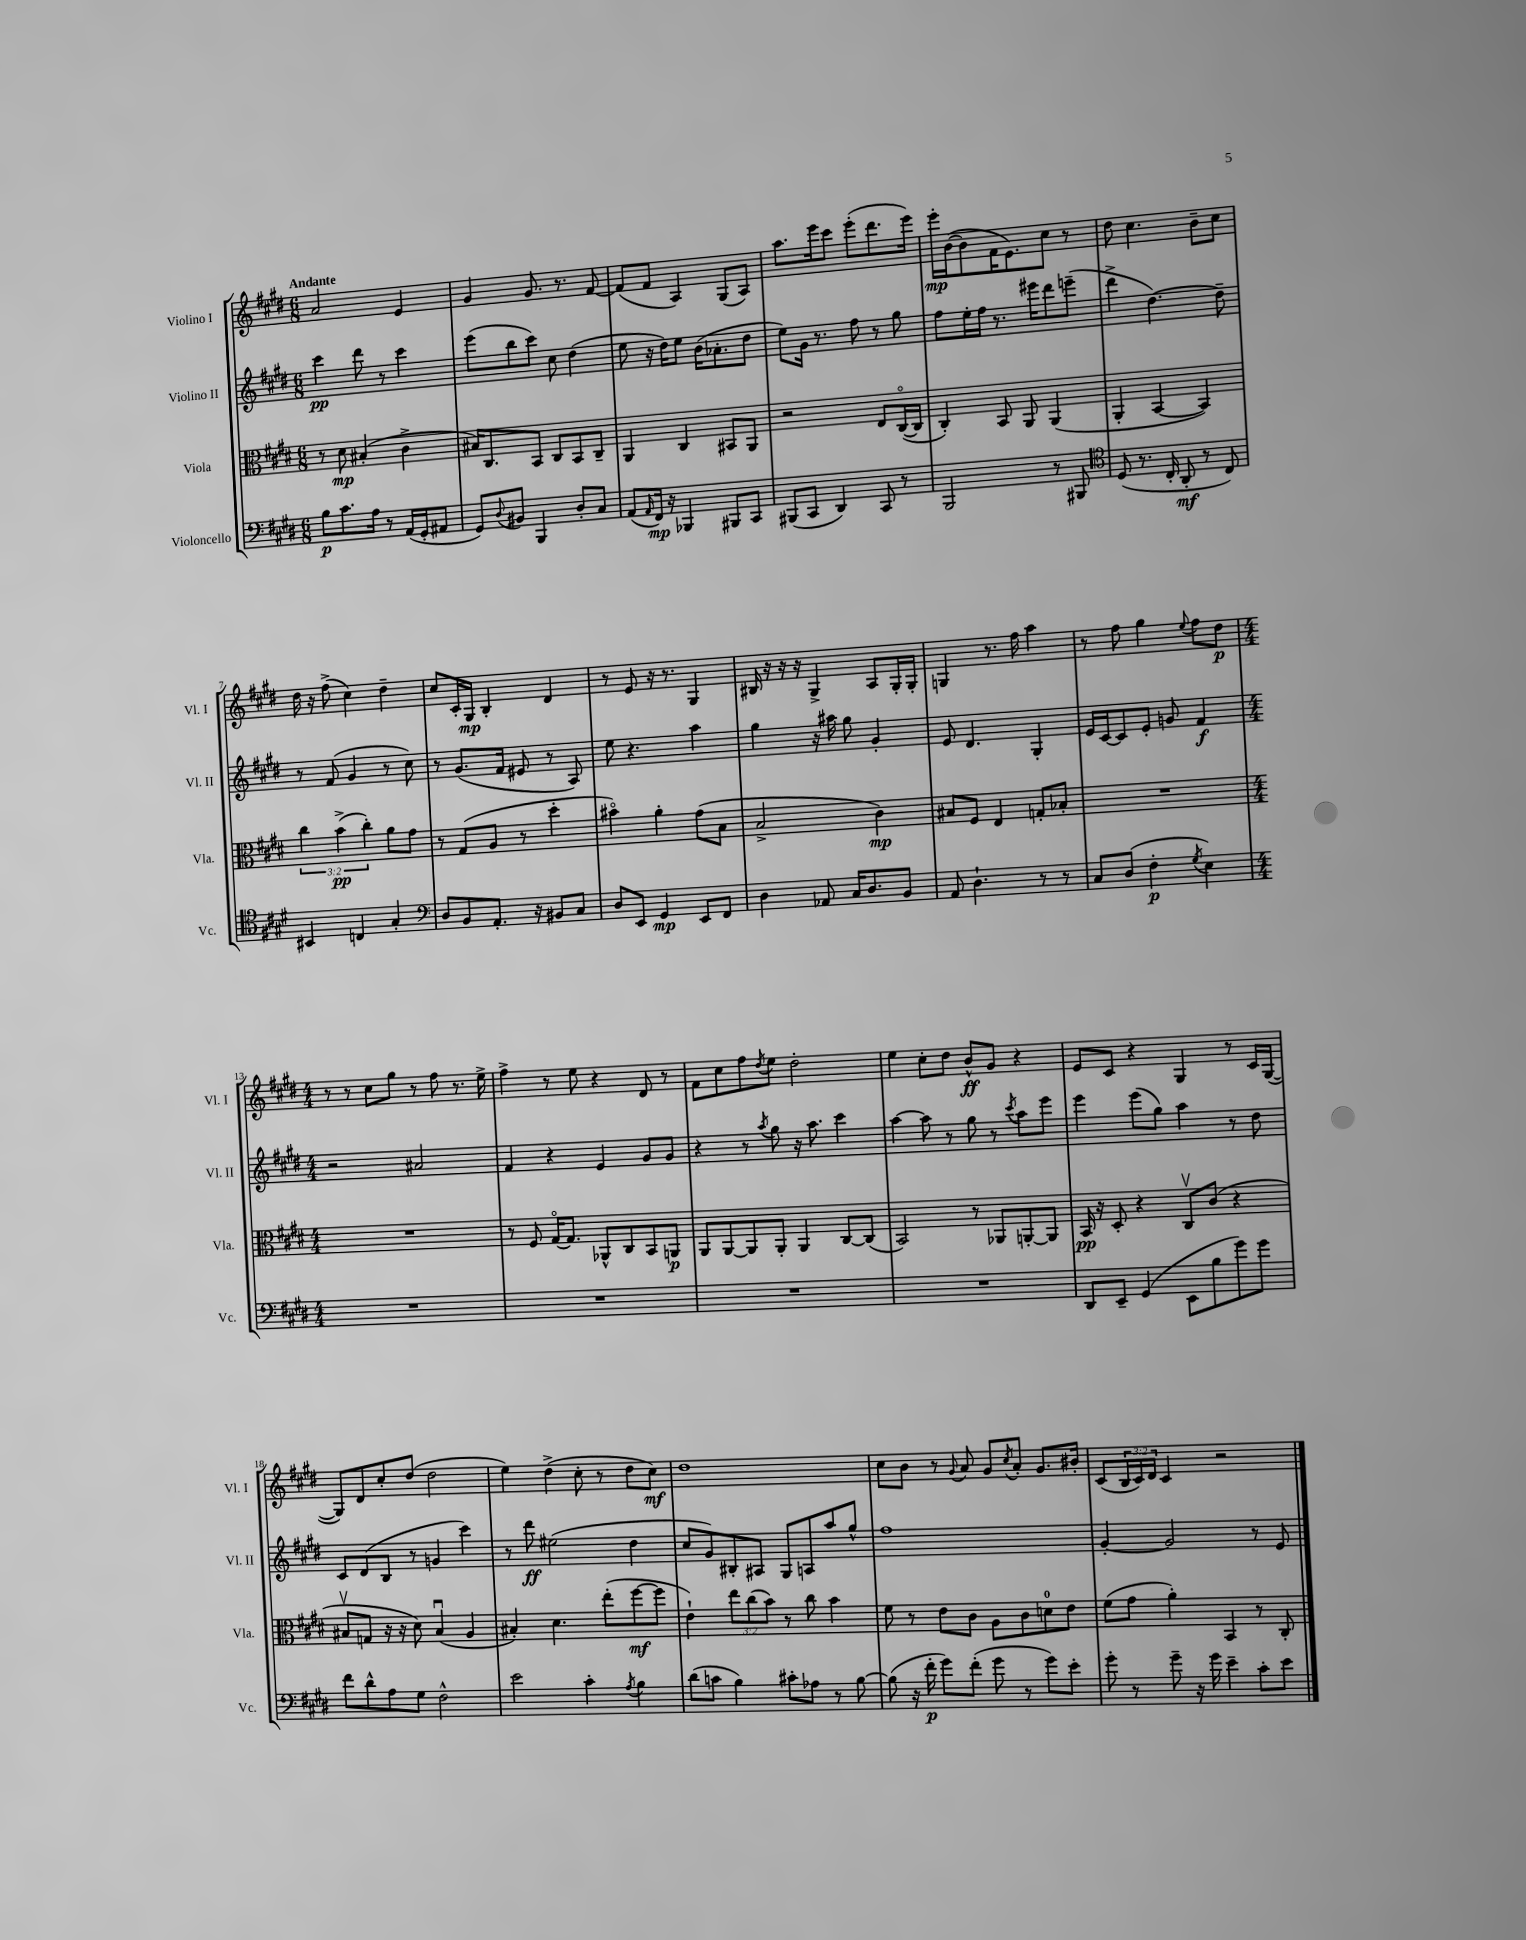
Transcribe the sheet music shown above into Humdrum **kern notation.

**kern	**kern	**kern	**kern
*staff4	*staff3	*staff2	*staff1
*clefF4	*clefC3	*clefG2	*clefG2
*k[f#c#g#d#]	*k[f#c#g#d#]	*k[f#c#g#d#]	*k[f#c#g#d#]
*M6/8	*M6/8	*M6/8	*M6/8
8B	8r	4ccc#	2a
8.c#	8d#	.	.
.	(4B#'	8ddd#	.
16A	.	.	.
8r	.	8r	.
(16AA	4c#^	4ccc#	4e
16GG#'	.	.	.
8AA#	.	.	.
=	=	=	=
8GG#)	16B#)	(8eee	4g#
.	8.C#	.	.
8qqD#	.	.	.
8BB#	.	8bb	.
4BBB	8BB	8ccc#)	8.g#
.	8C#	8cc#	.
.	.	.	8.r
8D#'	8BB	(4dd#	.
8C#	8C#~	.	[8f#
=	=	=	=
(8AA	4AA	8ee	(8f#]
16qqAA	.	.	.
16FF#)	.	16r	8f#
16r	.	16dd#)	.
4BBB-	4C#	8ee	4A)
.	.	(16b	.
.	.	8.a-'	.
8BBB#	8BB#	.	(8G#
8CC#	8AA	8dd#	8A)
=	=	=	=
(8BBB#	2r	8ee)	8.aa
8CC#	.	16g#	.
.	.	8.r	16eee
4DD#)	.	.	8ccc#
.	.	8ff#	(8eee'
8CC#	8E	8r	8.ddd#
8r	([16C#o	8gg#	.
.	16C#]	.	16eee)
=	=	=	=
2BBB	4C#')	8ff#	16eee'
.	.	.	([16b
.	.	16ee'	8b]
.	.	16ff#	.
.	8BB	8.r	16f#
.	.	.	8.e)
.	8AA	.	.
.	.	16eee#	.
8r	(4AA	8ddd#	8cc#
8BBB#	.	(8eee~	8r
=	=	=	=
*clefC4	*	*	*
(8D#	4AA'	4ddd#^	8dd#
8.r	.	.	4.cc#
.	[4BB	[4.dd#)	.
16C#'	.	.	.
8AA'	.	.	.
8r	4BB])	.	8b~
8C#)	.	8dd#~]	8cc#
=	=	=	=
4BB#	6cc#	8r	16dd#
.	.	.	16r
.	.	(8f#	(8ff#^
.	(6b^	.	.
4C	.	4g#	4cc#)
.	6cc#')	.	.
4G#'	8a	8r	4dd#~
.	8g#	8cc#)	.
=	=	=	=
*clefF4	*	*	*
8D#	8r	8r	8cc#
8BB	(8G#	(8.g#	16c#'
.	.	.	16G#
8.AA'	8A	.	4B'
.	.	16f#	.
.	8r	8e#	.
16r	.	.	.
8BB#	4dd#'	8r	4d#
8C#	.	8A)	.
=	=	=	=
8D#	4b#o)	8ee	8r
8EE	.	4.r	8e
4GG#	4a'	.	16r
.	.	.	8.r
8EE	(8g#	4aa	4G#
8FF#	8B	.	.
=	=	=	=
4D#	2B^	4gg#	16B#
.	.	.	16r
.	.	.	16r
.	.	.	16r
8AA-	.	16r	4G#^
.	.	16aa#	.
16C#	.	8gg#	.
8.D#	.	.	.
.	4c#)	4g#'	8A
8BB	.	.	16G#'
.	.	.	16G#'
=	=	=	=
8AA	8B#	8e	4G
4.D#`	8F#	4.d#	.
.	4E	.	8.r
.	.	.	16ff#
8r	8G'	4G#'	4aa
8r	8B-'	.	.
=	=	=	=
8C#	2.r	16e	8r
.	.	[16c#	.
(8D#	.	8c#]	8ff#
4F#'	.	8e'	4gg#
.	.	8g	.
8qG#	.	.	8qqee
4E)	.	4f#	8ff#
.	.	.	8dd#
=	=	=	=
*M4/4	*M4/4	*M4/4	*M4/4
1r	1r	2r	8r
.	.	.	8r
.	.	.	8cc#
.	.	.	8gg#
.	.	2a#	8r
.	.	.	8ff#
.	.	.	8.r
.	.	.	16ee^
=	=	=	=
1r	8r	4f#	4ff#^
.	8F#	.	.
.	[16G#o	4r	8r
.	8.G#]	.	.
.	.	.	8ee
.	8AA-^^	4e	4r
.	8C#	.	.
.	8BB	8g#	8d#
.	8AA	8g#	8r
=	=	=	=
1r	8AA	4r	8f#
.	[8AA	.	8cc#
.	8AA]	8r	8ff#
.	.	8qaa	8qdd#
.	8AA'	8gg#	8ee
.	4AA	16r	2dd#'
.	.	8.aa	.
.	[8C#	4ccc#	.
.	(8C#]	.	.
=	=	=	=
1r	2BB)	[4aa	4ee
.	.	8aa]	8cc#'
.	.	8r	8dd#
.	8r	8gg#	8b^^
.	8AA-	8r	8g#
.	.	8qccc#	.
.	[8AA'	8aa	4r
.	8AA]	8eee	.
=	=	=	=
8DD#	16BB	4eee	8e
.	16r	.	.
8EE~	8D#'	.	8c#
(4GG#	4r	(8eee	4r
.	.	8gg#)	.
8EE	8C#v	4aa	4G#
8B	(8c#	.	.
8g#)	4r	8r	8r
8g#	.	8dd#	16c#
.	.	.	([16G#
=	=	=	=
8f#	8B#v	8c#	8G#])
8d#^^	8G	(8d#	8d#
8A	16r	8B	8cc#'
.	16r	.	.
8G#	8d#)	8r	(8dd#
2F#^^	(4B#u	4g	2dd#
.	4A	4ccc#)	.
=	=	=	=
2e	4B#')	8r	4ee)
.	.	8ddd#	.
.	4.d#	(2ee#	(4dd#^
4c#'	.	.	8cc#'
.	(8ee'	.	8r
8qA	.	.	.
4B	[8ff#	4dd#	8dd#
.	8ff#]	.	8cc#)
=	=	=	=
(8d#	4e`)	8cc#	1dd#
8c	.	8g#)	.
4B)	12ee	8B#'	.
.	(12cc#	.	.
.	.	8A#	.
.	12b)	.	.
8c#'	8r	8G#	.
8A-	8cc#	8A	.
8r	4b	8aa	.
[8B	.	8gg#^^	.
=	=	=	=
(8B]	8f#	1ff#	8cc#
16r	8r	.	8b
16f#'	.	.	.
8g#)	8e	.	8r
.	.	.	8qqg#
(8f#'	8c#	.	8a
8g#	8A	.	8g#
.	.	.	8qcc#
8r	8c#	.	8a'
8g#)	8d	.	8.g#
8e'	8e	.	.
.	.	.	16b#'
=	=	=	=
8g#'	(8f#	[4g#'	(8c#
8r	8g#	.	24B
.	.	.	24c#)
.	.	.	24d#
8g#~	4a')	2g#]	4c#
16r	.	.	.
16g#	.	.	.
4e~	4BB	.	2r
8c#'	8r	8r	.
8e	8C#'	8e	.
==	==	==	==
*-	*-	*-	*-
